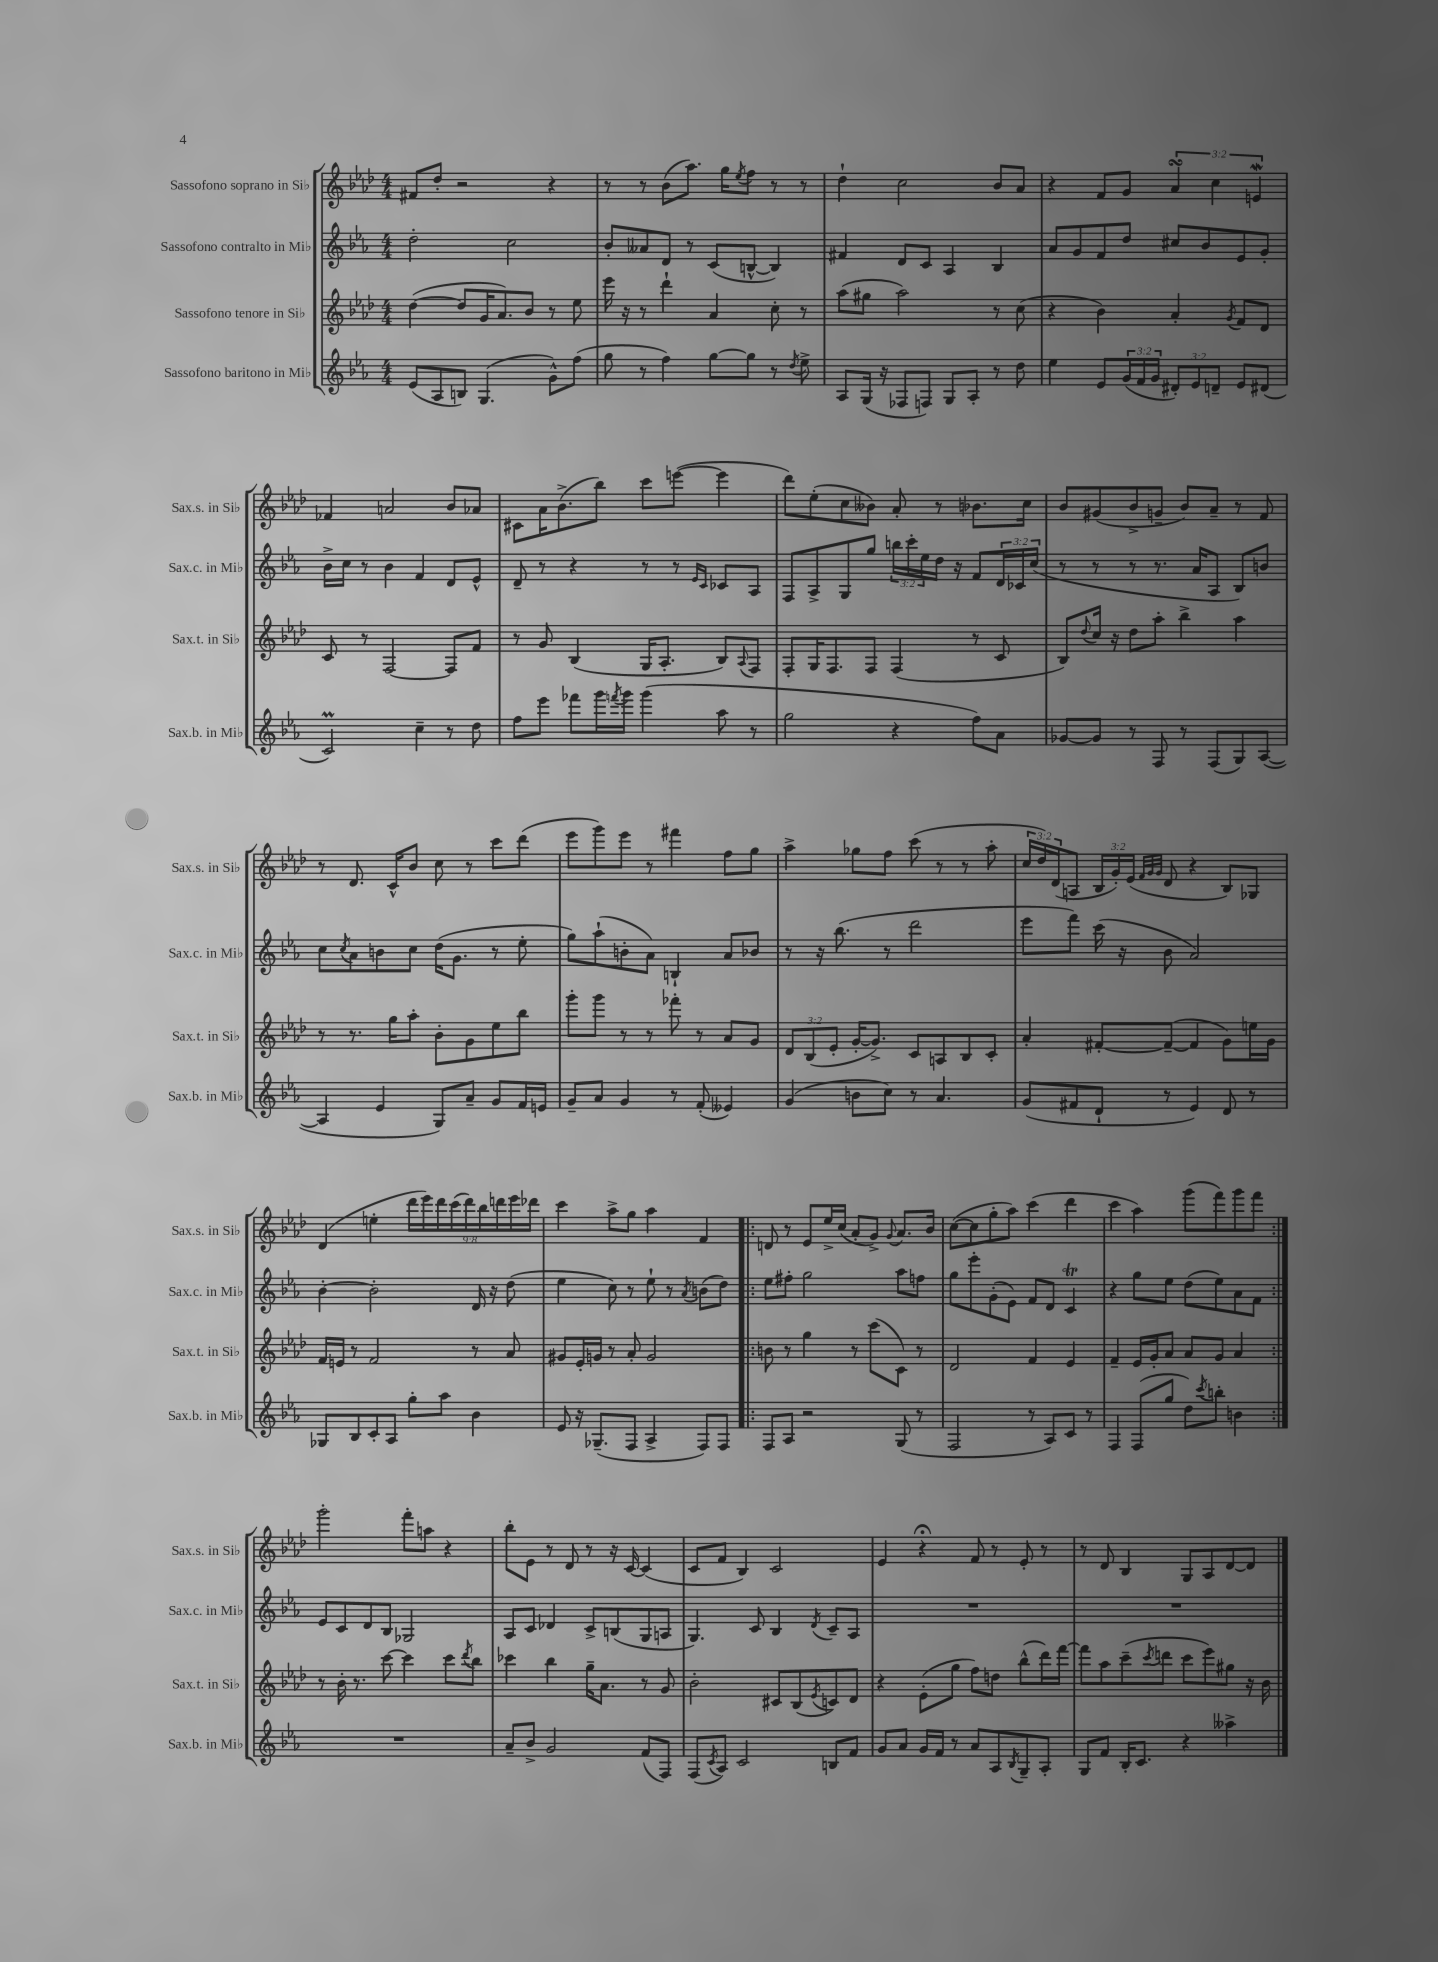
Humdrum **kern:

**kern	**kern	**kern	**kern
*part4	*part3	*part2	*part1
*staff4	*staff3	*staff2	*staff1
*I"Sassofono baritono in Mi♭	*I"Sassofono tenore in Si♭	*I"Sassofono contralto in Mi♭	*I"Sassofono soprano in Si♭
*I'Sax.b. in Mi♭	*I'Sax.t. in Si♭	*I'Sax.c. in Mi♭	*I'Sax.s. in Si♭
*clefG2	*clefG2	*clefG2	*clefG2
*k[b-e-a-]	*k[b-e-a-d-]	*k[b-e-a-]	*k[b-e-a-d-]
*M4/4	*M4/4	*M4/4	*M4/4
=16	=16	=16	=16
(8e-/L	([4dd-\	2dd'\	8f#X/L
8A-/	.	.	8dd-'/J
8Bn/J)	8dd-/L]	.	2r
(4.G/	16g/K	.	.
.	8.a-/)	.	.
.	.	2cc\	.
.	8b-/J	.	.
8g^^\L)	8r	.	4r
(8ff\J	8ee-\	.	.
=17	=17	=17	=17
8gg\	16eee-\	8b-'/L	8r
.	16r	.	.
8r	8r	8a--X/	8r
4ff\)	4ddd-`\	8d/J	(8b-\L
.	.	8r	8.aa-\J)
[8gg\L	4a-/	(8c/L	.
.	.	.	16gg\KL
.	.	.	8qee-/
8gg\J]	.	[8Bn^^/J	8ff\J
8r	8cc'\	4B/])	8r
8qdd/	.	.	.
8ee-^\	8r	.	8r
=18	=18	=18	=18
8A-/L	(8aa-\L	4f#X/	4dd-`\
(16G/Jk	8gg#X\J	.	.
16r	.	.	.
8F-X/L	2aa-\)	8d/L	2cc\
8Fn/J)	.	8c/J	.
8G/L	.	4A-/	.
8A-'/J	.	.	.
8r	8r	4B-/	8b-/L
8dd\	(8cc\	.	8a-/J
=19	=19	=19	=19
4ee-\	4r	8a-/L	4r
.	.	8g/	.
8e-/L	4b-\)	8f/	8f/L
(24g/L	.	8dd/J	8g/J
24f/	.	.	.
24g/JJ	.	.	.
12d#X'/L)	4a-'/	8cc#X/L	6a-sSSs/
12e-/	.	.	.
.	.	8b-/	.
12dn~/J	.	.	6cc\
.	8qg/	.	.
8e-/L	8f/L	8e-/	.
.	.	.	6enW/
(8d#X/J	8d-/J	8g'/J	.
!!LO:LB:g=z
=20	=20	=20	=20
2cM/)	8c/	16b-^\LL	4f-X/
.	.	16cc\JJ	.
.	8r	8r	.
.	[2F/	4b-\	2an/
4cc~\	.	4f/	.
8r	8F/L]	8d/L	8b-/L
8dd\	8f/J	8e-^^/J	8a-X/J
=21	=21	=21	=21
8ff\L	8r	8d~/	8c#X\L
8eee-\J	8g/	8r	16a-\K
.	.	.	(8.b-^\
8fff-X\L	(4B-/	4r	.
16ggg\L	.	.	8bb-\J)
8qfffn/	.	.	.
16ggg\JJ	.	.	.
(4ggg\	16G/KL	8r	8ccc\L
.	8.A-'/J	.	.
.	.	8r	([8eeen\J
.	.	16qqe-/LL	.
.	.	16qqc/JJ	.
8aa-\	8B-/L)	8c-X/L	4eee\]
.	8qqA-/	.	.
8r	8F/J	8A-/J	.
=22	=22	=22	=22
2gg\	8F'/L	8F/L	8ddd-\L)
.	16G/K	8A-^/	(8ee-'\
.	8.F/	.	.
.	.	8G/	8cc\
.	8F/J	8gg/J	8b--X\J)
4r	(4F/	24bbn\LL	8a-'/
.	.	24ccc'\	.
.	.	24ee-\	.
.	.	16dd\JJ	8r
.	.	16r	.
8ff\L)	8r	8f/L	8.b-X\L
8a-\J	8c/	24d/L	.
.	.	24c-X/	.
.	.	.	16cc\Jk
.	.	(24cc/JJ	.
=23	=23	=23	=23
[8g-X/L	8B-/L)	8r	8b-/L
.	8qqdd-/	.	.
8g-/J]	16cc/Jk	8r	(8g#X/
.	16r	.	.
8r	8dd-\L	8r	8b-^/
8F/	8aa-'\J	8.r	8gn~/J
8r	4bb-^\	.	8b-/L)
.	.	16a-/KL	.
(8F/L	.	8A-/J	8a-~/J
8G/)	4aa-\	8B-/L)	8r
([8A-/J	.	8bn/J	8f/
!!LO:LB:g=z
=24	=24	=24	=24
4A-/]	8r	8cc\L	8r
.	.	8qcc/	.
.	8.r	8a-\	8.d-/
4e-/	.	8bn\	.
.	16gg\KL	.	16c^^/KL
.	8aa-'\J	8cc\J	8b-/J
8G/L)	8b-'\L	(16dd\KL	8cc\
.	.	8.g\J	.
8a-~/J	8g\	.	8r
8g/L	8ee-\	8r	8ccc\L
16f/L	8bb-\J	8ee-'\	(8ddd-\J
16en/JJ	.	.	.
=25	=25	=25	=25
8g~/L	8ggg'\L	8gg\L)	8eee-\L
8a-/J	8ggg\J	(8aa-`\	8ggg\)
4g/	8r	8bn'\	8eee-\J
.	8r	8a-\J)	8r
8r	8fff-X'\	4Bn`/	4fff#X\
(8f'/	8r	.	.
4e--X/)	8a-/L	8a-/L	8ff\L
.	8g/J	8b-X/J	8gg\J
=26	=26	=26	=26
(4g/	12d-/L	8r	4aa-^\
.	(12B-/	.	.
.	.	16r	.
.	12e-'/J	.	.
.	.	(8.bb-\	.
8bn\L	[16g'/KL	.	8gg-X\L
.	8.g^/J])	.	.
8cc\J)	.	8r	8ff\J
8r	8c/L	2ddd\	(8ccc\
4.a-/	8An/	.	8r
.	8B-/	.	8r
.	8c'/J	.	8aa-'\
=27	=27	=27	=27
(8g/L	4a-'/	8eee-\L	24cc/LL
.	.	.	24dd-/)
.	.	.	(24d-/J
8f#X/	.	8fff\J)	8An/J
8d`/J	[8f#X'/L	(16ccc\	24B-/LL
.	.	.	24g'/)
.	.	16r	.
.	.	.	(24e-/JJ
.	.	.	32qqf/LLL
.	.	.	32qqg/
.	.	.	32qqg/JJJ
8r	(8f#~/J_	8b-\	8d-/
4e-/)	4f#/]	2a-/)	4r
8d/	8g\L)	.	8B-/L)
8r	16een\L	.	8G-X/J
.	16g\JJ	.	.
!!LO:LB:g=z
=28	=28	=28	=28
8G-X/L	16f/LL	[4b-'\	(4d-/
.	16en/JJ	.	.
8B-/	8r	.	.
8c'/	2f/	2b-'\]	4een'\
8A-/J	.	.	.
8gg'\L	.	.	18ddd-\LL
.	.	.	18eee-\)
.	.	.	18ddd-\
8aa-\J	.	.	.
.	.	.	(18ccc\
.	.	.	18ddd-\)
4b-\	8r	16d/	.
.	.	.	18bb-\
.	.	16r	.
.	.	.	18dddn\
.	8a-/	(8dd\	.
.	.	.	18eee-\
.	.	.	18ddd-X\JJ
=29	=29	=29	=29
8e-/	8g#X/L	4ee-\	4ccc\
16r	16e-'/L	.	.
(8.G-X~/L	16gn/JJ	.	.
.	8r	8cc\)	8aa-^\L
8F/J	8a-'/	8r	8gg\J
4A-^/	2g/	8ee-`\	4aa-\
.	.	8r	.
.	.	8qa-/	.
8F/L)	.	(8bn\L	4f/
8F/J	.	8dd\J)	.
=30!|:	=30!|:	=30!|:	=30!|:
8F/L	8bn\	8ee-\L	8dn/
8A-/J	8r	8ff#X'\J	8r
2r	4gg\	2gg\	8e-/L
.	.	.	16ee-^/L
.	.	.	(16cc/JJ
.	8r	.	8a-'/L
.	(8ccc\L	.	8g^/J)
.	.	.	8qqg/
(8G/	8c\J)	8aa-\L	8.a-/L
8r	8r	8ffn\J	.
.	.	.	16b-/Jk
=31	=31	=31	=31
2F/	2d-/	8gg\L	([8cc\L
.	.	8eee-'\	8cc\]
.	.	(8g'\	8gg'\
.	.	8e-\J)	8aa-\J)
8r	4f/	8f/L	(4ccc\
8A-/L)	.	8d/J	.
8c/J	4e-/	4cT/	4ddd-\
8r	.	.	.
=32	=32	=32	=32
4F/	4f~/	4r	4ccc\
(8F/L	16e-/LL	8gg\L	4aa-\)
.	16g'/J	.	.
8gg/J	8a-/J	8ee-\J	.
8dd\L)	8a-/L	(8dd\L	(8ggg\L
8qccc/	.	.	.
8bbn'\J	8g/J	8ee-\)	8fff\)
4bn\	4a-/	8a-\	8ggg\
.	.	8f\J	8fff\J
!!LO:LB:g=z
=33:|!	=33:|!	=33:|!	=33:|!
1r	8r	8e-/L	2ggg'\
.	16b-'\	8c/	.
.	8.r	.	.
.	.	8d/	.
.	[8ccc\	8B-/J	.
.	4ccc\]	2G-X/	8fff'\L
.	.	.	8aan\J
.	8ccc\L	.	4r
.	8qddd-/	.	.
.	8bb-\J	.	.
=34	=34	=34	=34
8a-~/L	4ccc-X\	8A-/L	8bb-'\L
8b-^/J	.	8c/J	8e-\J
2g/	4bb-\	4d-X/	8r
.	.	.	8d-/
.	16gg~\KL	8c^/L	8r
.	8.a-\J	.	.
.	.	(8Bn/	16r
.	.	.	[16c/
(8f/L	8r	8G/	(4c/]
8F/J)	8g/	8An/J	.
=35	=35	=35	=35
(8F/L	2b-'\	4.G/)	8c/L
8qc/	.	.	.
8A-/J)	.	.	8f/J
2c/	.	.	4B-/)
.	.	8c/	.
.	8c#X/L	4B-/	2c/
.	(8B-/	.	.
.	8qe-/	8qd/	.
8Bn/L	8cn/)	8c~/L	.
8f/J	8d-/J	8A-/J	.
=36	=36	=36	=36
8g/L	4r	1r	4e-/
8a-/J	.	.	.
16g/LL	(8e-'\L	.	4r;<
16f/JJ	.	.	.
8r	8gg\J	.	.
8a-/L	8ff\L)	.	8f/
8A-/	8ddn\J	.	8r
8qB-/	.	.	.
8G~/	(8bb-^^\L	.	8e-'/
8A-'/J	16ddd-\L)	.	8r
.	[16fff\JJ	.	.
=37	=37	=37	=37
8G/L	8fff\L]	1r	8r
8f/J	8aa-\	.	8d-/
16B-'/KL	(8ccc~\	.	4B-/
8.c/J	.	.	.
.	8qccc/	.	.
.	8dddn\J	.	.
4r	8ccc\L	.	8G/L
.	8eee-\)	.	8A-/
4aa--X^\	8gg#X\J	.	[8d-/
.	16r	.	8d-/J]
.	16b-\	.	.
==	==	==	==
*-	*-	*-	*-
